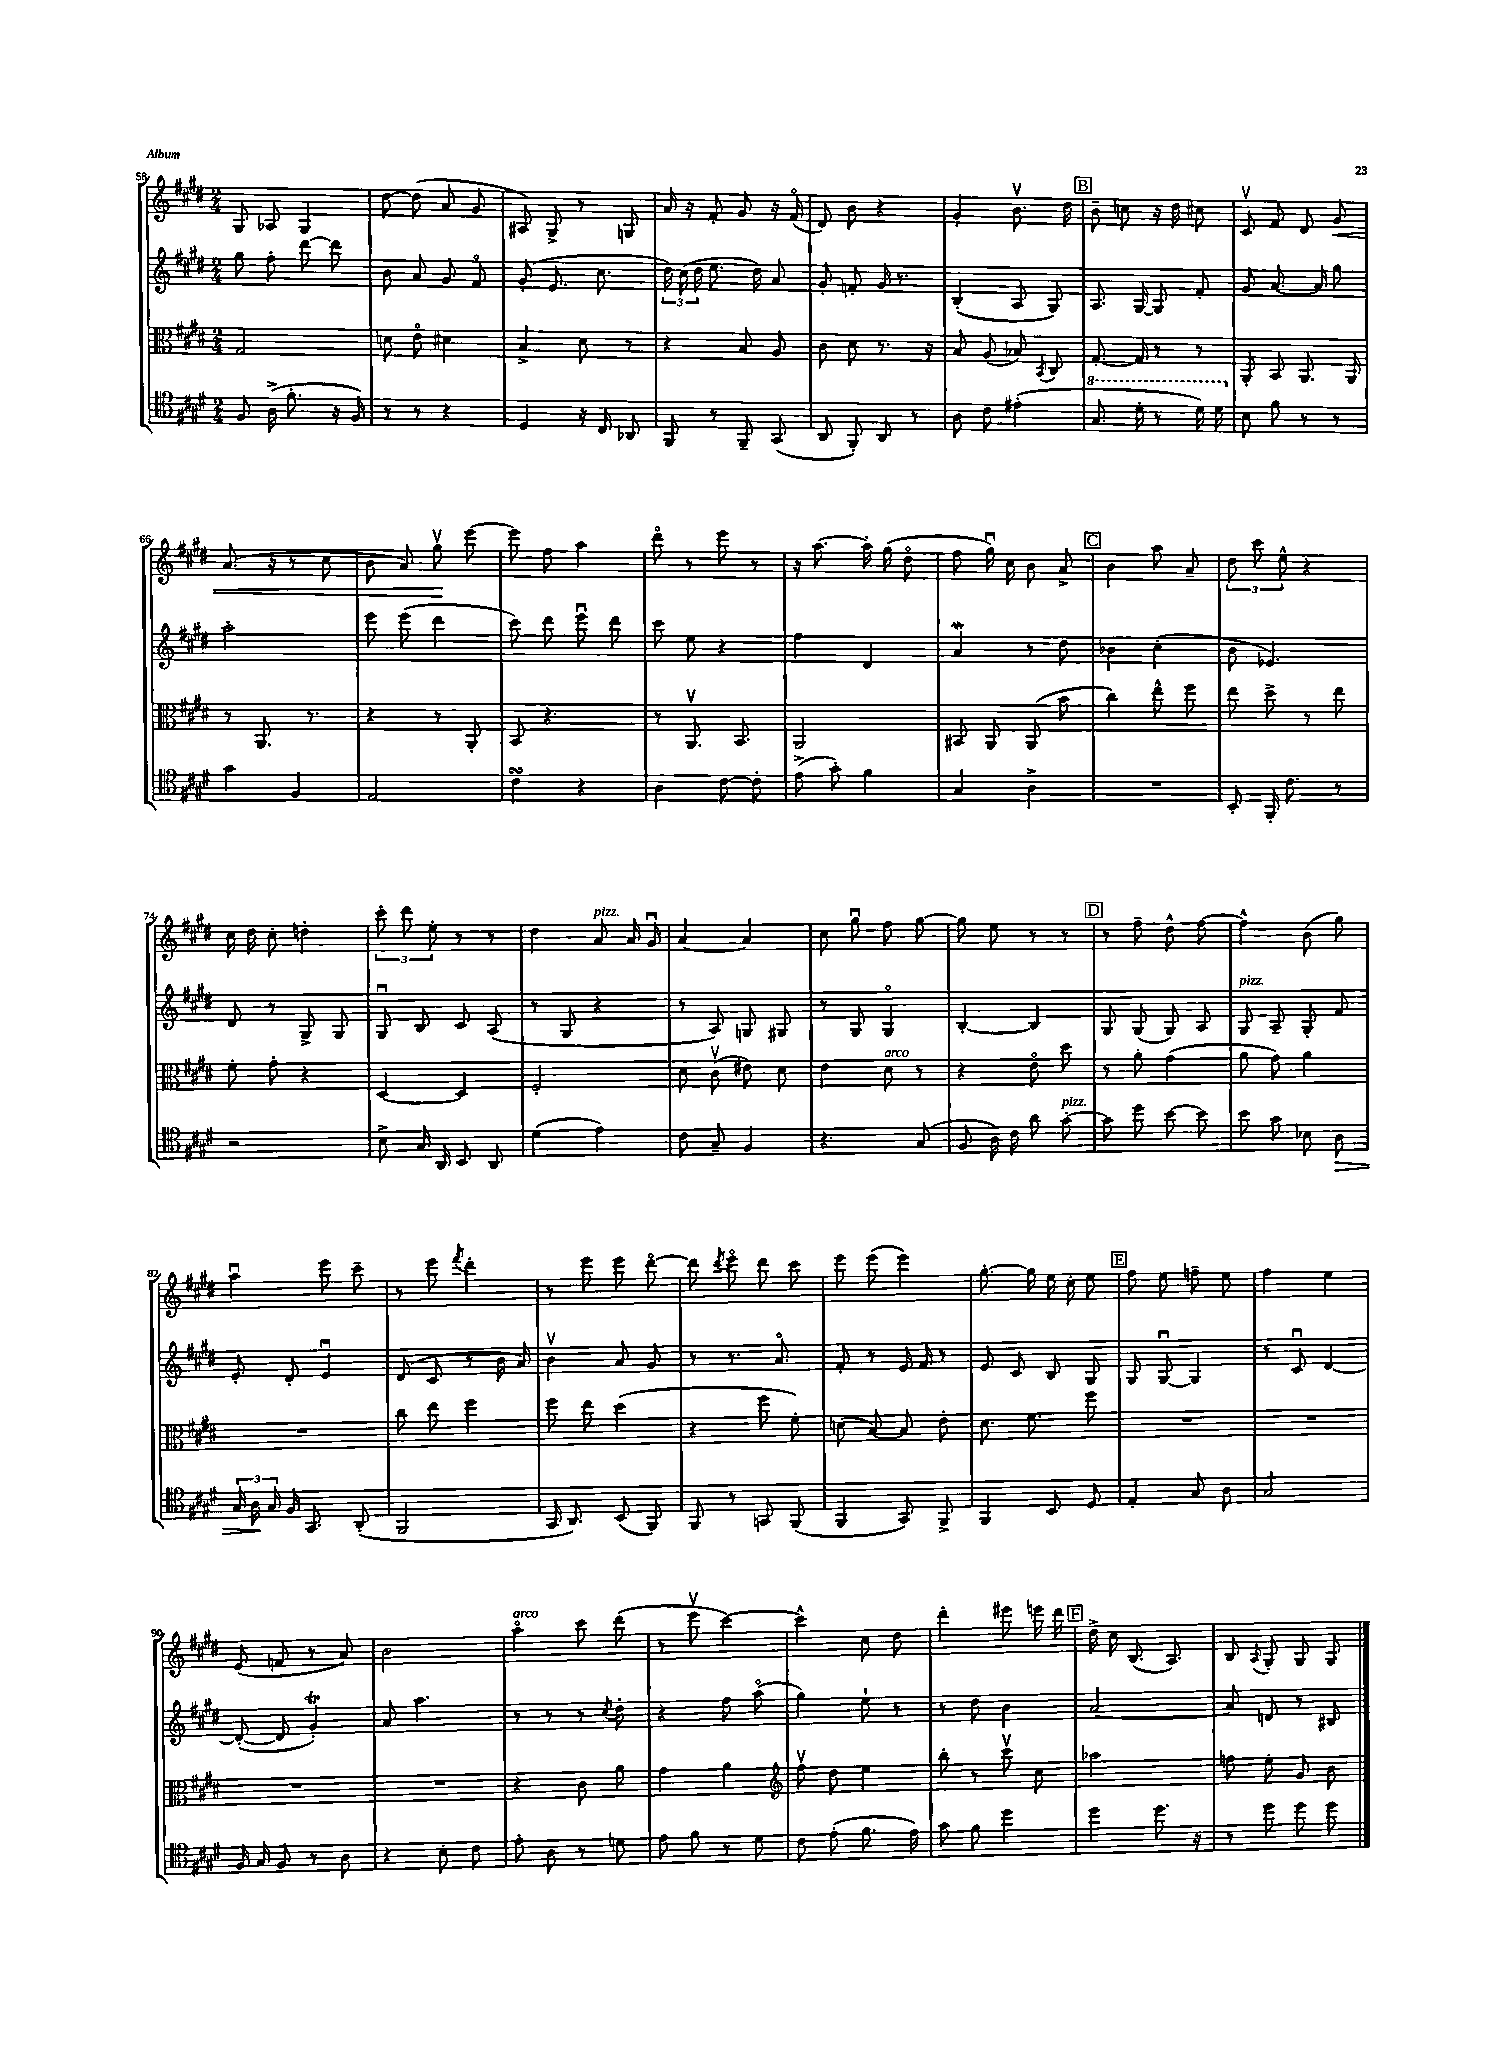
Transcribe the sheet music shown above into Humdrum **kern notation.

**kern	**dynam	**kern	**kern	**kern	**dynam
*part4	*part4	*part3	*part2	*part1	*part1
*staff4	*staff4	*staff3	*staff2	*staff1	*staff1
*clefC4	*	*clefC3	*clefG2	*clefG2	*
*k[f#c#g#d#]	*	*k[f#c#g#d#]	*k[f#c#g#d#]	*k[f#c#g#d#]	*
*M2/4	*	*M2/4	*M2/4	*M2/4	*
=58	=58	=58	=58	=58	=58
8F#/	.	2G#/	8gg#\	8G#/	.
(16A^\	.	.	8ff#'\	8A-X/	.
8.f#'\	.	.	.	.	.
.	.	.	[8ddd#\	4G#/	.
16r	.	.	8ddd#\]	.	.
16F#/)	.	.	.	.	.
=59	=59	=59	=59	=59	=59
8r	.	8dn\	8b\	[8dd#\	.
8r	.	8e\	8a/	(8dd#\]	.
4r	.	4d#X\	8g#/	8a/	.
.	.	.	8f#/	8g#/	.
=60	=60	=60	=60	=60	=60
4D#/	.	4B^/	(8g#'/	8A#X/)	.
.	.	.	8.e/	8G#^/	.
16r	.	8d#\	.	8r	.
16C#/	.	.	8.cc#\	.	.
8AA-X/	.	8r	.	8Gn/	.
=61	=61	=61	=61	=61	=61
8FF#/	.	4r	24dd#\)	16a/	.
.	.	.	(24cc#\	.	.
.	.	.	.	16r	.
.	.	.	24dd#\	.	.
8r	.	.	8.ee\	8f#'/	.
8FF#~/	.	8B/	.	8g#/	.
.	.	.	16dd#\)	.	.
(8GG#/	.	8A/	8a/	16r	.
.	.	.	.	(16f#/	.
=62	=62	=62	=62	=62	=62
8AA/	.	8c#\	8g#'/	8d#/)	.
8FF#'/)	.	8d#\	8fn'/	8b\	.
8AA/	.	8.r	16g#/	4r	.
.	.	.	8.r	.	.
8r	.	.	.	.	.
.	.	16r	.	.	.
=63	=63	=63	=63	=63	=63
8A\	.	8B/	(4B'/	4g#'/	.
8c#\	.	(8A/	.	.	.
(4e#X'\	.	8B-X/)	8A/	8.bv\	.
.	.	8qBB/	.	.	.
.	.	8C#/	8G#/)	.	.
.	.	.	.	16dd#\	.
!!LO:REH:place=s1:t=B
=64	=64	=64	=64	=64	=64
*8va	*	*	*	*	*
8.g#/	.	[8.G#'/	8.A/	8b~\	.
.	.	.	.	8ccn\	.
16dd#'\	.	16G#/]	[16G#/	.	.
8r	.	8r	8G#/]	16r	.
.	.	.	.	16dd#\	.
16dd#\)	.	8r	8f#'/	8cc#X\	.
16dd#\	.	.	.	.	.
=65	=65	=65	=65	=65	=65
*X8va	*	*	*	*	*
8B\	.	8AA'/	8g#/	8c#v/	.
8f#\	.	8BB/	[8.a/	8f#/	.
8r	.	8.AA/	.	8d#/	.
.	.	.	16a/]	.	.
!	!	!	!	!	!LO:HP:b
8r	.	.	8gg#\	8g#/	<
.	.	16AA/	.	.	.
!!LO:LB:g=z
=66	=66	=66	=66	=66	=66
4g#\	.	8r	2aa'\	(8.a/	.
.	.	8.AA/	.	.	.
.	.	.	.	16r	.
4F#/	.	.	.	8r	.
.	.	8.r	.	.	.
.	.	.	.	8cc#\	.
=67	=67	=67	=67	=67	=67
2E/	.	4r	8eee\	8b\	.
.	.	.	(8eee\	8a/)	.
.	.	8r	4ddd#\	8gg#v\	.
.	.	8AA'/	.	[8eee\	[
=68	=68	=68	=68	=68	=68
4c#sSSS\	.	8BB/	8ccc#\)	8eee\]	.
.	.	4.r	8ddd#\	8ff#\	.
4r	.	.	8eeeu\	4aa\	.
.	.	.	8ddd#\	.	.
=69	=69	=69	=69	=69	=69
4A\	.	8r	8ccc#\	8ddd#\	.
.	.	8.AAv/	8ee\	8r	.
[8c#\	.	.	4r	8eee\	.
.	.	8.BB/	.	.	.
8c#'\]	.	.	.	8r	.
=70	=70	=70	=70	=70	=70
(8e^\	.	2AA/	4ff#\	16r	.
.	.	.	.	[8.aa\	.
8g#'\)	.	.	.	.	.
4f#\	.	.	4d#/	16aa'\]	.
.	.	.	.	(16gg#\	.
.	.	.	.	8dd#\	.
=71	=71	=71	=71	=71	=71
4G#/	.	8BB#X/	4aw/	8ff#\	.
.	.	8AA/	.	16gg#u\)	.
.	.	.	.	16cc#\	.
4A^\	.	(8AA/	8r	8b\	.
.	.	8b\	8dd#\	8a^/	.
!!LO:REH:place=s1:t=C
=72	=72	=72	=72	=72	=72
2r	.	4cc#\)	4b-X\	4b\	.
.	.	8ee^^\	(4cc#'\	8aa\	.
.	.	8ff#\	.	8a~/	.
=73	=73	=73	=73	=73	=73
8BB'/	.	8ee\	8b\	12dd#\	.
.	.	.	.	12ccc#\	.
16FF#'/	.	8dd#^\	4.e-X/)	.	.
.	.	.	.	12ee^^\	.
8.c#\	.	.	.	.	.
.	.	8r	.	4r	.
8r	.	8ee\	.	.	.
!!LO:LB:g=z
=74	=74	=74	=74	=74	=74
2r	.	8f#'\	8d#/	16cc#\	.
.	.	.	.	16dd#\	.
.	.	8g#'\	8r	8cc#'\	.
.	.	4r	8G#^/	4ddn'\	.
.	.	.	8G#/	.	.
=75	=75	=75	=75	=75	=75
8B^\	.	[4D#/	8G#u/	12ccc#'\	.
.	.	.	.	12ddd#\	.
16G#/	.	.	8B/	.	.
.	.	.	.	12ee'\	.
16AA/	.	.	.	.	.
8BB/	.	4D#/]	8c#/	8r	.
8AA/	.	.	(8A/	8r	.
=76	=76	=76	=76	=76	=76
(4d#\	.	2F#'/	8r	4dd#\	.
.	.	.	8G#/	.	.
!	!	!	!	!LO:TX:a:i:t=pizz.	!
4e\)	.	.	4r	8a/	.
.	.	.	.	16a/	.
.	.	.	.	16g#u/	.
=77	=77	=77	=77	=77	=77
8c#\	.	8d#\	8r	[4a/	.
8G#~/	.	(8c#v\	8A/)	.	.
4F#/	.	8e#X\)	8Gn/	4a/]	.
.	.	8d#\	8G#X/	.	.
=78	=78	=78	=78	=78	=78
4.r	.	4e\	8r	8cc#\	.
.	.	.	8G#/	8gg#u\	.
!	!	!LO:TX:a:i:t=arco	!	!	!
.	.	8d#\	4G#/	8ff#\	.
(8G#/	.	8r	.	[8gg#\	.
=79	=79	=79	=79	=79	=79
8F#/	.	4r	[4B'/	8gg#\]	.
16A\)	.	.	.	8ee\	.
16c#\	.	.	.	.	.
8a\	.	8e\	4B/]	8r	.
!LO:TX:a:i:t=pizz.	!	!	!	!	!
[8g#'\	.	8dd#\	.	8r	.
!!LO:REH:place=s1:t=D
=80	=80	=80	=80	=80	=80
8g#\]	.	8r	8G#/	8r	.
8dd#\	.	8a'\	(8G#/	8ff#~\	.
[8b\	.	(4g#\	8G#/)	8dd#^^\	.
8b\]	.	.	8A/	[8ff#\	.
=81	=81	=81	=81	=81	=81
!	!	!	!LO:TX:a:i:t=pizz.	!	!
8b\	.	8a\	8G#/	4ff#^^\]	.
8g#\	.	8g#\)	8A~/	.	.
8B-X\	.	4a\	8G#'/	(8b\	.
!	!LO:HP:b	!	!	!	!
8A\	>	.	8f#/	8gg#\)	.
!!LO:LB:g=z
=82	=82	=82	=82	=82	=82
24G#/	.	2r	8e'/	4aau\	.
24A\	.	.	.	.	.
24G#/	]	.	.	.	.
16F#/	.	.	8d#'/	.	.
8.GG#/	.	.	.	.	.
.	.	.	4eu/	8eee\	.
(8AA'/	.	.	.	8ccc#~\	.
=83	=83	=83	=83	=83	=83
2FF#/	.	8cc#\	(8d#/	8r	.
.	.	8ee\	8c#/	8eee\	.
.	.	.	.	8qfff#/	.
.	.	4ff#\	8r	4ddd#'\	.
.	.	.	16b\	.	.
.	.	.	16a/)	.	.
=84	=84	=84	=84	=84	=84
16GG#/	.	8ff#\	4bv\	8r	.
8.AA/)	.	.	.	.	.
.	.	8ee\	.	8eee\	.
(8BB/	.	(4dd#\	8a/	8eee\	.
8FF#/)	.	.	8g#/	[8ddd#\	.
=85	=85	=85	=85	=85	=85
8FF#/	.	4r	8r	8ddd#\]	.
.	.	.	.	8qddd#/	.
8r	.	.	8.r	8eee\	.
8GGn/	.	8ff#\	.	8ddd#\	.
.	.	.	8.a/	.	.
(8FF#/	.	8f#'\)	.	8ccc#\	.
=86	=86	=86	=86	=86	=86
4FF#/	.	(8dn\	8f#'/	8eee\	.
.	.	[8B/)	8r	(8eee\	.
8GG#/)	.	8B/]	16e/	4eee\)	.
.	.	.	16f#/	.	.
8FF#^/	.	8e'\	8r	.	.
=87	=87	=87	=87	=87	=87
4FF#/	.	8.d#\	8e/	[8.gg#'\	.
.	.	.	8c#/	.	.
.	.	8.f#\	.	16gg#\]	.
8BB/	.	.	8B/	16ee\	.
.	.	.	.	16cc#'\	.
8D#/	.	8ff#\	8G#/	8ee\	.
!!LO:REH:place=s1:t=E
=88	=88	=88	=88	=88	=88
4E'/	.	2r	8G#/	8ff#\	.
.	.	.	[8G#u/	8ee\	.
8G#/	.	.	4G#/]	8ffn~\	.
8A\	.	.	.	8ee\	.
=89	=89	=89	=89	=89	=89
2G#/	.	2r	8r	4ff#\	.
.	.	.	8c#u/	.	.
.	.	.	[4d#/	4ee\	.
!!LO:LB:g=z
=90	=90	=90	=90	=90	=90
16F#/	.	2r	(8d#'/_	(8e/	.
16G#/	.	.	.	.	.
8F#/	.	.	8d#/]	8fn/	.
8r	.	.	4g#t'/)	8r	.
8A\	.	.	.	8a/)	.
=91	=91	=91	=91	=91	=91
4r	.	2r	8a/	2b\	.
.	.	.	4.aa\	.	.
8B'\	.	.	.	.	.
8c#\	.	.	.	.	.
=92	=92	=92	=92	=92	=92
!	!	!	!	!LO:TX:a:i:t=arco	!
8e'\	.	4r	8r	4aa\	.
8A\	.	.	8r	.	.
8r	.	8c#\	8r	8ccc#\	.
.	.	.	8qcc#/	.	.
8dn\	.	8a\	8dd#'\	(8ddd#\	.
=93	=93	=93	=93	=93	=93
8e\	.	4g#\	4r	8r	.
8f#\	.	.	.	8eeev\	.
8r	.	4a\	8ff#\	[4ccc#\)	.
8d#\	.	.	(8aa\	.	.
=94	=94	=94	=94	=94	=94
*	*	*clefG2	*	*	*
8c#\	.	8ff#v\	4gg#\)	4ccc#^^\]	.
(8e'\	.	8dd#\	.	.	.
8.f#\	.	4ee\	8ee`\	8cc#\	.
.	.	.	8r	8dd#\	.
16e\)	.	.	.	.	.
=95	=95	=95	=95	=95	=95
8g#\	.	8bb'\	8r	4ddd#'\	.
8f#\	.	8r	8dd#\	.	.
4dd#\	.	8ccc#v\	4b\	8eee#X\	.
.	.	8cc#\	.	16eeen\	.
.	.	.	.	16ddd#\	.
!!LO:REH:place=s1:t=F
=96	=96	=96	=96	=96	=96
4dd#\	.	2aa-X\	[2a/	16dd#^\	.
.	.	.	.	16cc#\	.
.	.	.	.	(8.B/	.
8.dd#\	.	.	.	.	.
.	.	.	.	8.A/)	.
16r	.	.	.	.	.
=97	=97	=97	=97	=97	=97
8r	.	8ffn\	8a/]	8B/	.
.	.	.	.	8qqA/	.
8dd#\	.	8ee'\	8dn/	8G#'/	.
8dd#\	.	8g#/	8r	8G#/	.
8dd#\	.	8b\	8B#X/	8G#/	.
==	==	==	==	==	==
*-	*-	*-	*-	*-	*-
